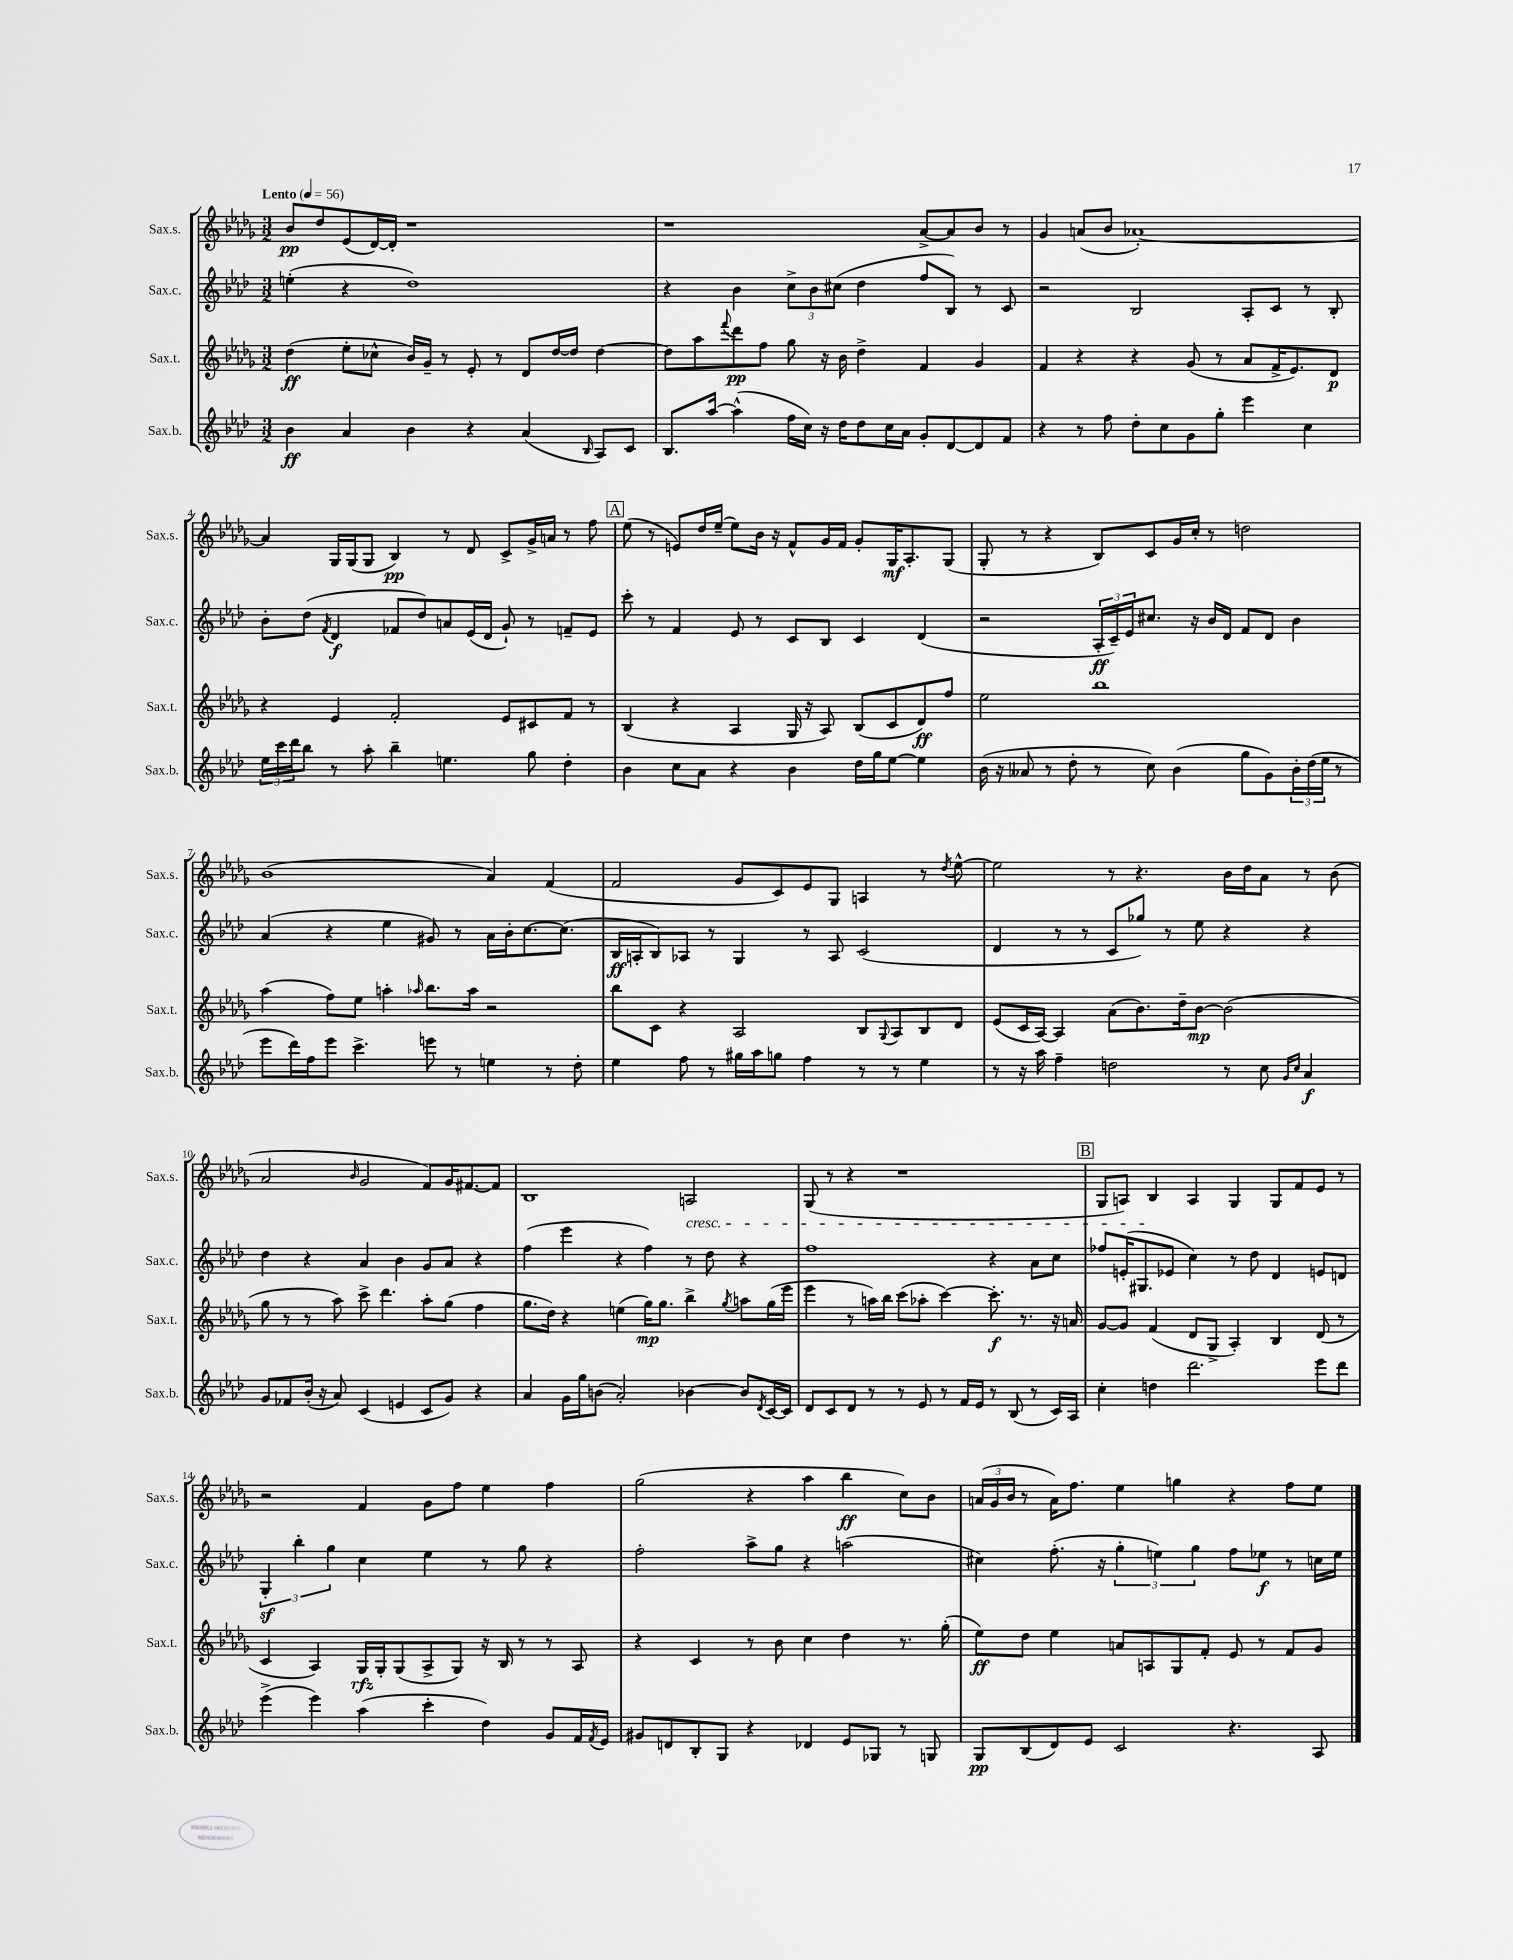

**kern	**kern	**kern	**kern
*staff4	*staff3	*staff2	*staff1
*clefG2	*clefG2	*clefG2	*clefG2
*k[b-e-a-d-]	*k[b-e-a-d-g-]	*k[b-e-a-d-]	*k[b-e-a-d-g-]
*M3/2	*M3/2	*M3/2	*M3/2
*MM56	*MM56	*MM56	*MM56
4b-\	(4dd-\	(4ee'\	8b-/L
.	.	.	8dd-/
4a-/	8ee-'\L	4r	(8e-/
.	8cc-^^\J	.	[16d-/L)
.	.	.	16d-'/]JJ
4b-\	16b-/LL)	1dd-)	1r
.	16g-~/JJ	.	.
.	8r	.	.
4r	8e-'/	.	.
.	8r	.	.
(4a-/	8d-/L	.	.
.	[16dd-/L	.	.
.	16dd-/]JJ	.	.
16qqB-/	.	.	.
8A-/L)	[4dd-\	.	.
8c/J	.	.	.
=	=	=	=
8.B-/L	8dd-\]L	4r	1r
.	8aa-\	.	.
[16aa-/Jk	.	.	.
.	8qqfff/	.	.
(4aa-^^\]	8ddd-\	4b-\	.
.	8ff\J	.	.
16ff\LL	8gg-\	12cc^\L	.
16cc\JJ)	.	.	.
.	.	12b-\	.
16r	16r	.	.
.	.	(12cc#\J	.
16dd-\LK	16b-\	.	.
8dd-\	4dd-^\	4dd-\	.
16cc\L	.	.	.
16a-\JJ	.	.	.
8g'/L	4f/	8ff/L	[8a-^/L
[8d-/	.	8B-/J)	8a-/]
8d-/]	4g-/	8r	8b-/J
8f/J	.	8c/	8r
=	=	=	=
4r	4f/	2r	4g-/
8r	4r	.	(8a/L
8ff\	.	.	8b-/J
8dd-'\L	4r	2B-/	[1a-')
8cc\	.	.	.
8g\	(8g-/	.	.
8gg'\J	8r	.	.
4eee-\	8a-/L	8A-'/L	.
.	16f^/K	8c/J	.
.	8.e-/)	.	.
4cc\	.	8r	.
.	8d-/J	8B-'/	.
=	=	=	=
24ee-\LL	4r	8b-'\L	4a-/]
24ccc\	.	.	.
24ddd-\J	.	.	.
8bb-\J	.	(8dd-\J	.
.	.	8qf/	.
8r	4e-/	4d-/	16G-/LL
.	.	.	(16G-/J
8aa-'\	.	.	8G-/J
4bb-~\	2f'/	8f-/L	4B-/)
.	.	8dd-/)	.
4.ee\	.	8a/	8r
.	.	(16e-/L	8d-/
.	.	16d-/JJ	.
.	8e-/L	8g`/)	8c^/L
8gg\	8c#/	8r	16g-^/L
.	.	.	16a/JJ
4dd-'\	8f/J	8f~/L	8r
.	8r	8e-/J	8ff\
=	=	=	=
4b-\	(4B-/	8ccc'\	(8ee-\
.	.	8r	8r
8cc\L	4r	4f/	8e/L)
8a-\J	.	.	16dd-/L
.	.	.	(16ee-~/JJ
4r	4A-/	8e-/	8ee-\L)
.	.	8r	16b-\Jk
.	.	.	16r
4b-\	16G-/	8c/L	8f^^/L
.	16r	.	.
.	8A-/)	8B-/J	16g-/L
.	.	.	16f/JJ
16dd-\LL	(8B-/L	4c/	8g-'/L
16gg\J	.	.	.
[8ee-\J	8c/	.	16G-/K
.	.	.	8.A-'/
4ee-\]	8d-/)	(4d-/	.
.	8ff/J	.	(8G-/J
=	=	=	=
(16b-\	2ee-\	2r	8G-'/
16r	.	.	.
8a--/	.	.	8r
8r	.	.	4r
8dd-'\	.	.	.
8r	1bb-	24A-'/LL	8B-/L)
.	.	24c~/)	.
.	.	24e-/J	.
8cc\)	.	8.cc#/J	8c/
(4b-\	.	.	16g-/L
.	.	16r	16cc'/JJ
.	.	16b-/LL	8r
.	.	16d-/JJ	.
8gg\L	.	8f/L	2dd\
8g\)	.	8d-/J	.
24b-'\L	.	4b-\	.
(24dd-\	.	.	.
24ee-\JJ	.	.	.
8r	.	.	.
=	=	=	=
8eee-\L	(4aa-\	(4a-/	(1b-
16ddd-\L)	.	.	.
16ff\J	.	.	.
8eee-\J	8ff\L)	4r	.
4.ccc^\	8ee-\J	.	.
.	4aa'\	4ee-\	.
.	16qqaa-/	.	.
8eee\	8.bb-\L	8g#/)	.
8r	.	8r	.
.	16aa-\Jk	.	.
4ee\	2r	16a-\LL	4a-/)
.	.	16b-'\J	.
.	.	[8.cc\	.
8r	.	.	(4f/
.	.	(8.cc\]J	.
8dd-'\	.	.	.
=	=	=	=
4ee-\	8bb-\L	16B-/LL	2f/
.	.	16A'/J	.
.	8c\J	8B-/)	.
8ff\	4r	8A-/J	.
8r	.	8r	.
16gg#\LL	2A-/	4G/	8g-/L
16aa-\J	.	.	.
8gg\J	.	.	8c/)
4ff\	.	8r	8e-/
.	.	8A-/	8G-/J
8r	8B-/L	(2c/	4A/
.	8qqG-/	.	.
8r	8A-/	.	.
4ee-\	8B-/	.	8r
.	.	.	8qdd-/
.	8d-/J	.	[8ee-^^\
=	=	=	=
8r	(8e-/L	4d-/	2ee-\]
16r	16c/L	.	.
16aa-\	[16A-/JJ)	.	.
4ff~\	4A-/]	8r	.
.	.	8r	.
2dd\	(8a-\L	8c/L	8r
.	8.b-\)	8gg-/J)	4.r
.	.	8r	.
.	16dd-~\k	.	.
.	[8b-\J	8ee-\	.
8r	(2b-\]	4r	16b-\LL
.	.	.	16dd-\J
8cc\	.	.	8a-\J
16qqg/LL	.	.	.
16qqcc/JJ	.	.	.
4a-/	.	4r	8r
.	.	.	(8b-\
=	=	=	=
8g/L	8gg-\	4dd-\	2a-/
8f-/	8r	.	.
(16b-'/Jk	8r	4r	.
16r	.	.	.
8a-/)	8aa-\)	.	.
.	.	.	16qqb-/
(4c/	8ccc^\	4a-/	2g-/
.	4.ddd-\	.	.
4e/	.	4b-\	.
8c/L	8aa-'\L	8g/L	8f/L)
8g/J)	(8gg-\J	8a-/J	16g-/K
.	.	.	[8.f#/
4r	4ff\	4r	.
.	.	.	8f#/]J
=	=	=	=
4a-/	8.gg-\L	(4ff\	1B-
.	16dd-\Jk)	.	.
16g\LL	4r	4eee-\	.
16gg\J	.	.	.
(8b\J	.	.	.
2a-'/)	(4ee\	4r	.
.	16gg-\LK)	4ff\)	.
.	8.gg-\J	.	.
[4b-\	4bb-^\	8r	2A/
.	.	8dd-\	.
.	8qgg-/	.	.
8b-/]L	8aa\L	4r	.
8qd-/	.	.	.
[16c/L	(16gg-\L	.	.
16c/]JJ	16eee-\JJ	.	.
=	=	=	=
8d-/L	4eee-\	1ff	(8G-/
8c/	.	.	8r
8d-/J	8r	.	4r
8r	16aa\LL)	.	.
.	16bb-\JJ	.	.
8r	(8ccc\L	.	1r
8e-/	8aa-'\J	.	.
8r	[4ccc\)	.	.
16f/LL	.	.	.
16e-/JJ	.	.	.
8r	8.ccc'\]	4r	.
(8B-/	.	.	.
.	8.r	.	.
8r	.	8a-\L	.
16c/LL)	16r	8cc\J	.
16A-/JJ	16a/	.	.
=	=	=	=
4cc'\	[8g-/L	8ff-/L	8G-/L
.	8g-/]J	(16e'/K	8A/J)
.	.	8.G#/	.
4dd\	(4f/	.	4B-/
.	.	8e-/J	.
2.ddd-\	8d-/L	4cc\)	4A/
.	8G-^/J	.	.
.	4A-'/)	8r	4G-/
.	.	8dd-\	.
.	4B-/	4d-/	8G-/L
.	.	.	8f/
8eee-\L	(8d-/	8e/L	8e-/J
8ddd-\J	8r	8d/J	8r
=	=	=	=
(4eee-^\	4c/	6G'/	2r
.	.	6bb-'\	.
4eee-\)	4A-/)	.	.
.	.	6gg\	.
(4aa-\	16G-/LL	4cc\	4f/
.	16G-'/J	.	.
.	(8G-/	.	.
4ccc'\	8A-^/	4ee-\	8g-\L
.	8G-/J)	.	8ff\J
4dd-\)	16r	8r	4ee-\
.	16B-/	.	.
.	8r	8gg\	.
8g/L	8r	4r	4ff\
16f/L	8A-/	.	.
8qf/	.	.	.
16e-/JJ	.	.	.
=	=	=	=
8g#/L	4r	2ff'\	(2gg-\
8d/	.	.	.
8B-'/	4c/	.	.
8G/J	.	.	.
4r	8r	8aa-^\L	4r
.	8b-\	8gg\J	.
4d-/	4cc\	4r	4aa-\
8e-/L	4dd-\	(2aa\	4bb-\
8G-/J	.	.	.
8r	8.r	.	8cc\L)
8G/	.	.	8b-\J
.	(16gg-'\	.	.
=	=	=	=
8G/L	8ee-\L)	4cc#\)	(24a/LL
.	.	.	24g-/
.	.	.	24b-/JJ
(8B-/	8dd-\J	.	8r
8d-/)	4ee-\	(8.ff'\	16a\LK)
.	.	.	8.ff\J
8e-/J	.	.	.
.	.	16r	.
2c/	8a/L	6gg'\	4ee-\
.	8A/	.	.
.	.	6ee\)	.
.	8G-/	.	4gg\
.	.	6gg\	.
.	8f'/J	.	.
4.r	8e-/	8ff\L	4r
.	8r	8ee-\J	.
.	8f/L	8r	8ff\L
8A-/	8g-/J	16cc\LL	8ee-\J
.	.	16ee-\JJ	.
==	==	==	==
*-	*-	*-	*-
